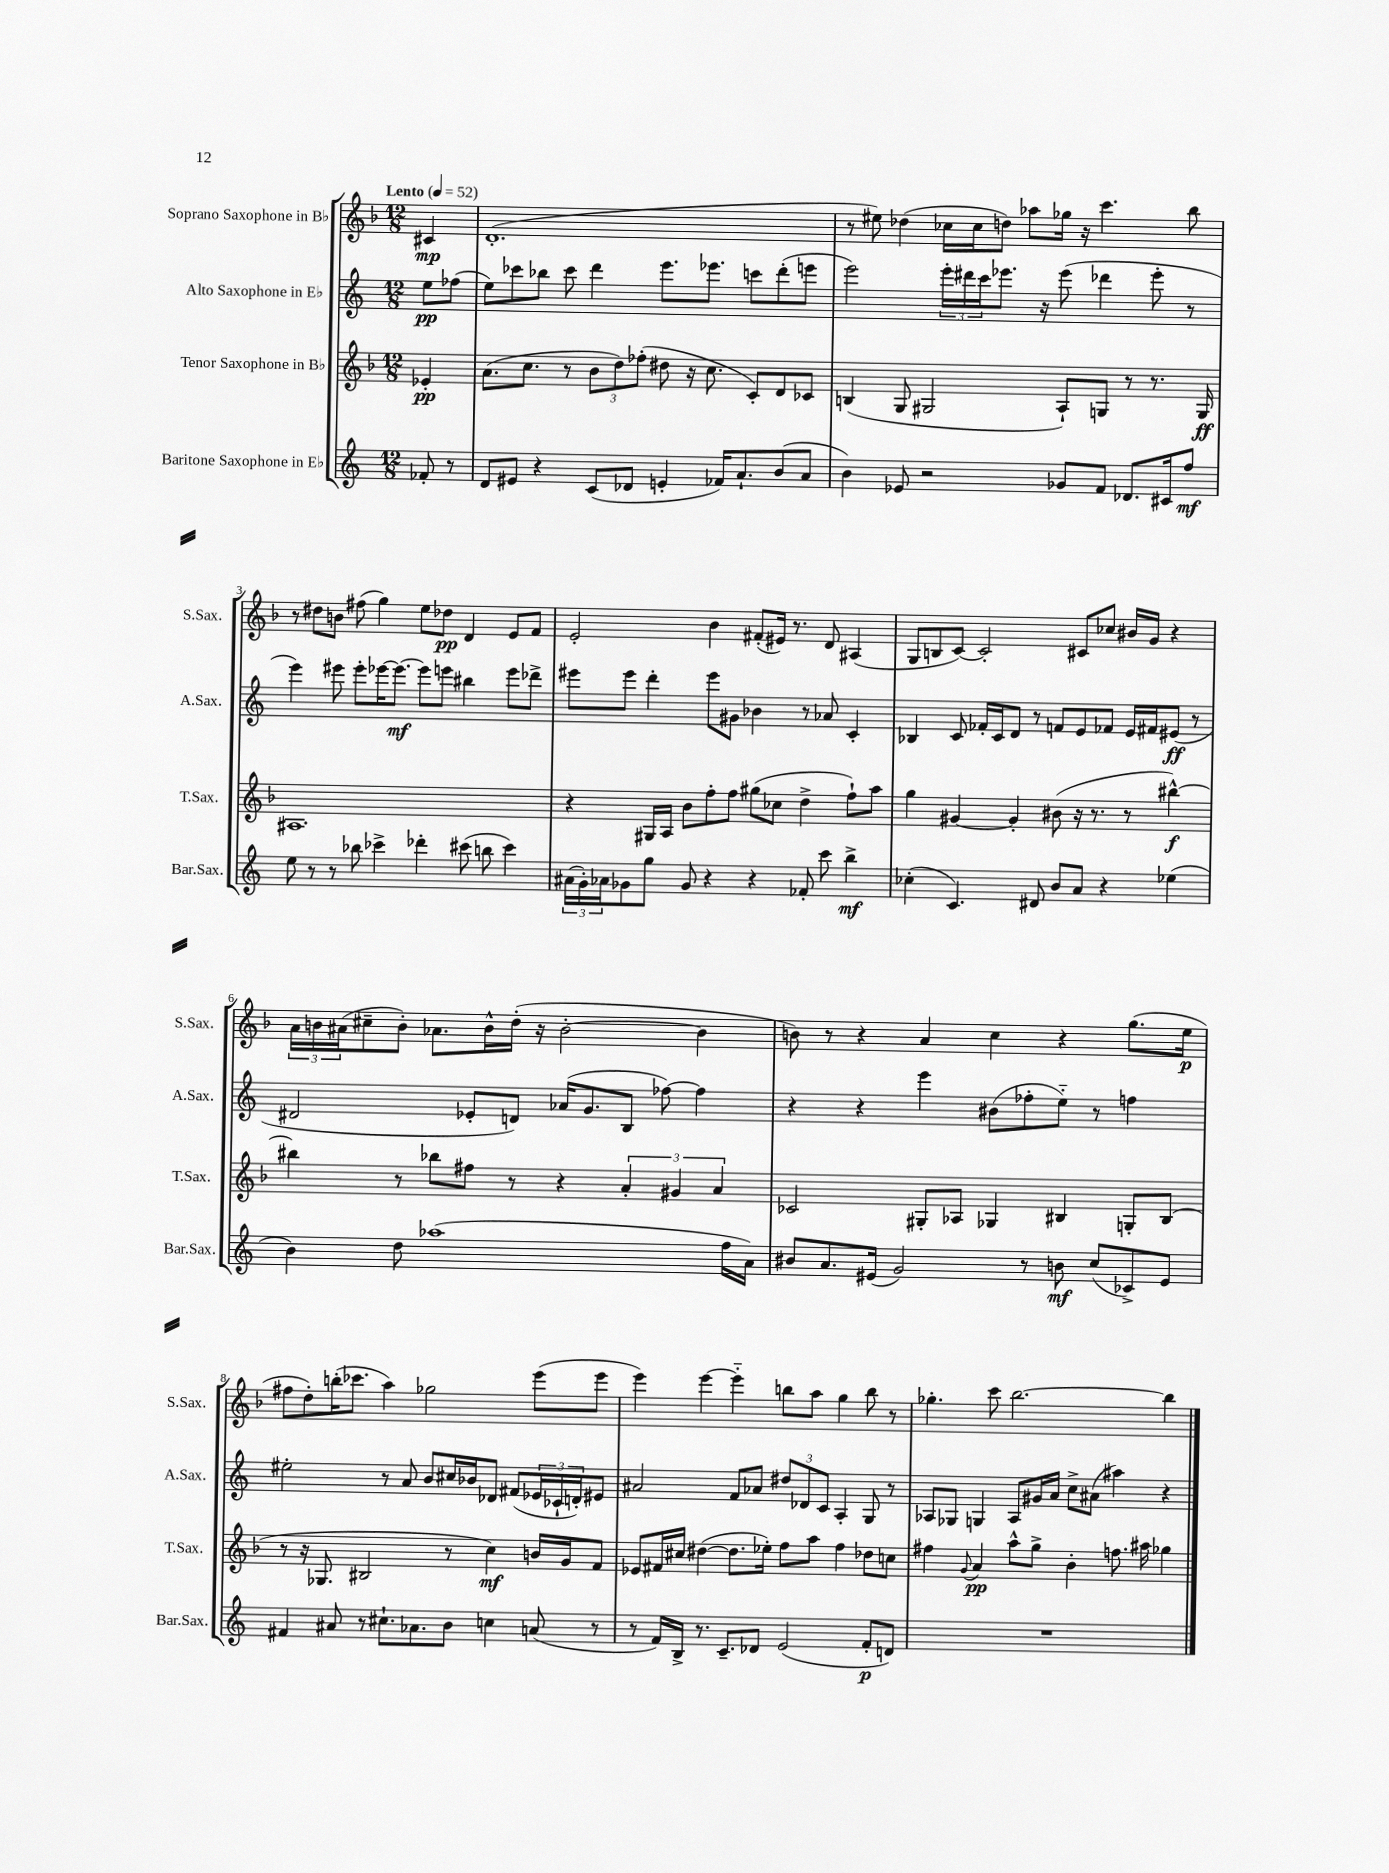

**kern	**kern	**kern	**kern
*staff4	*staff3	*staff2	*staff1
*clefG2	*clefG2	*clefG2	*clefG2
*k[]	*k[b-]	*k[]	*k[b-]
*M12/8	*M12/8	*M12/8	*M12/8
*MM52	*MM52	*MM52	*MM52
8f-'/	4e-'/	8ee\L	4c#/
8r	.	(8ff-\J	.
=	=	=	=
8d/L	(8.a\L	8ee\L)	(1.d'
8e#/J	.	8ccc-\	.
.	8.cc\J	.	.
4r	.	8bb-\J	.
.	8r	8ccc-\	.
(8c/L	12b-\L	4ddd\	.
.	12dd\)	.	.
8d-/J	.	.	.
.	(12ff-'\J	.	.
4e'/	8dd#\	8.eee\L	.
.	16r	.	.
.	8.cc\	8.eee-\J	.
16f-/LK)	.	.	.
8.a`/	.	.	.
.	8c'/L)	8ccc\L	.
(8b/	8d/	(8ddd'\	.
8a/J	8c-/J	8eee\J	.
=	=	=	=
4b\)	(4B/	2eee\)	8r
.	.	.	8ee#\)
8e-/	8G/	.	(4dd-\
2r	2G#/	.	.
.	.	24eee'\LL	16cc-\LL
.	.	24ddd#\	.
.	.	.	16cc-\J
.	.	24ccc\J	.
.	.	8.eee-\J	8dd\J)
.	.	.	8aa-\L
.	.	16r	.
8g-/L	8A`/L)	(8eee-\	16gg-\Jk
.	.	.	16r
8f/J	8G/J	4ddd-\	4.ccc\
8.d-/L	8r	.	.
.	8.r	8eee-'\	.
16c#/k	.	.	.
8ff/J	.	8r	8bb-\
.	16G/	.	.
=	=	=	=
8ee\	1.A#	4eee\)	8r
8r	.	.	8dd#\L
8r	.	8eee#\	8b\J
8bb-\	.	8eee#'\L	(8ff#\
4ccc-^\	.	[16eee-\K	4gg\)
.	.	8.eee-\_J	.
4ddd-'\	.	8eee-\]L	8ee\L
.	.	8eee\J	8dd-\J
(8ccc#\	.	4bb#\	4d/
8bb\	.	.	.
4ccc#\)	.	8eee\L	8e/L
.	.	8ddd-^\J	8f/J
=	=	=	=
(24a#\LL	4r	8eee#\L	2e'/
24g'\)	.	.	.
24a-\J	.	.	.
8g-\	.	8eee#\J	.
8gg\J	16G#/LL	4ddd'\	.
.	16A/JJ	.	.
8g-/	8b-\L	.	.
4r	8ff'\	8eee#\L	4b-\
.	8ff\J	8g#\J	.
4r	(8gg#\L	4b-\	(8f#'/L
.	8cc-\J	.	16e#/Jk)
.	.	.	8.r
8f-'/	4dd^\	8r	.
8ccc\	.	8a-/	8d/
4bb^\	8ff`\L)	4c'/	(4A#/
.	8aa\J	.	.
=	=	=	=
(4cc-'\	4gg\	4B-/	8G/L
.	.	.	8B/
4.c/)	[4g#/	8c/	[8c/J)
.	.	16f-'/LL	2c'/]
.	.	16c/J	.
.	4g#'/]	8d/J	.
8d#/	.	8r	.
8b/L	(8b#\	8f/L	.
8a/J	16r	8e/	8c#/L
.	8.r	.	.
4r	.	8f-/J	8cc-/J
.	8r	16e/LL	16b#/LL
.	.	16f#/J	16g/JJ
(4ee-\	[4bb#^^\)	(8e#/J	4r
.	.	8r	.
=	=	=	=
4b\)	4bb#\]	2d#/	24a\LL
.	.	.	24b\
.	.	.	(24a#\J
.	.	.	8cc#~\
8dd\	8r	.	8b'\J)
(1aa-	8bb-\L	.	8.a-\L
.	8ff#\J	8e-'/L	.
.	.	.	16b^^\L
.	8r	8d/J)	(16dd'\JJ
.	.	.	16r
.	4r	(16a-/LK	[2b'\
.	.	8.g/	.
.	6a'/	8B/J	.
.	.	[8ff-\)	.
.	6g#/	.	.
.	.	4ff-\]	4b\]
.	6a/	.	.
16ff\LL	.	.	.
16a\JJ)	.	.	.
=	=	=	=
8b#/L	2c-/	4r	8b\)
8.a/	.	.	8r
.	.	4r	4r
(16e#/Jk	.	.	.
2g/)	.	.	.
.	8G#'/L	4eee\	4a/
.	8A-/J	.	.
.	4G-/	(8b#\L	4cc\
8r	.	8ff-'\	.
8b\	4B#/	8ee'~\J)	4r
(8cc/L	.	8r	.
8c-^/)	8G'/L	4ff\	(8.gg\L
8e#/J	(8B#/J	.	.
.	.	.	16ee\Jk
=	=	=	=
4f#/	8r	2ee#'\	8ff#\L
.	16r	.	8dd'\)
.	8.G-/	.	.
8a#/	.	.	(16bb'\K
.	.	.	8.ccc-\J
8r	2B#/	.	.
8.cc#`\L	.	8r	4aa\)
.	.	8a/	.
8.a-\	.	.	.
.	.	8b/L	2gg-\
8b\J	8r	16cc#/L	.
.	.	16b-/J	.
4cc\	4cc\)	8d-/J	.
.	.	(8f#/L	.
(8a/	16b/LL	24e-/L	(8eee\L
.	.	24c-`/	.
.	16g/J	.	.
.	.	24d'/J)	.
8r	8f/J	8e#/J	8eee\J
=	=	=	=
8r	8e-/L	2a#/	4eee\)
16f/LL)	16f#/L	.	.
16B^/JJ	16cc#/JJ	.	.
8.r	([4dd#\	.	[4eee\
8.c~/L	.	.	.
.	8.dd#\]L	8f/L	4eee'~\]
8d-/J	.	8a-/J	.
.	16ee-'\Jk)	.	.
(2e/	8ff\L	12dd#/L	8bb\L
.	.	12d-/	.
.	8aa\J	.	8aa\J
.	.	12c/J	.
.	4ff\	4A'/	4gg\
8f'/L	8dd-\L	8G/	8bb\
8d/J)	8cc\J	8r	8r
=	=	=	=
1.r	4ff#\	8A-/L	4.gg-'\
.	.	8G-/J	.
.	8qqg/	.	.
.	4a/	4G/	.
.	.	.	8ccc\
.	8aa^^\L	8A-/L	[2.bb-\
.	8gg^\J	16g#/L	.
.	.	16a/JJ	.
.	4b-'\	8cc^\L	.
.	.	(8a#\J	.
.	8.ff\	4aa#\)	.
.	16aa#\	.	.
.	4gg-\	4r	4bb-\]
==	==	==	==
*-	*-	*-	*-
